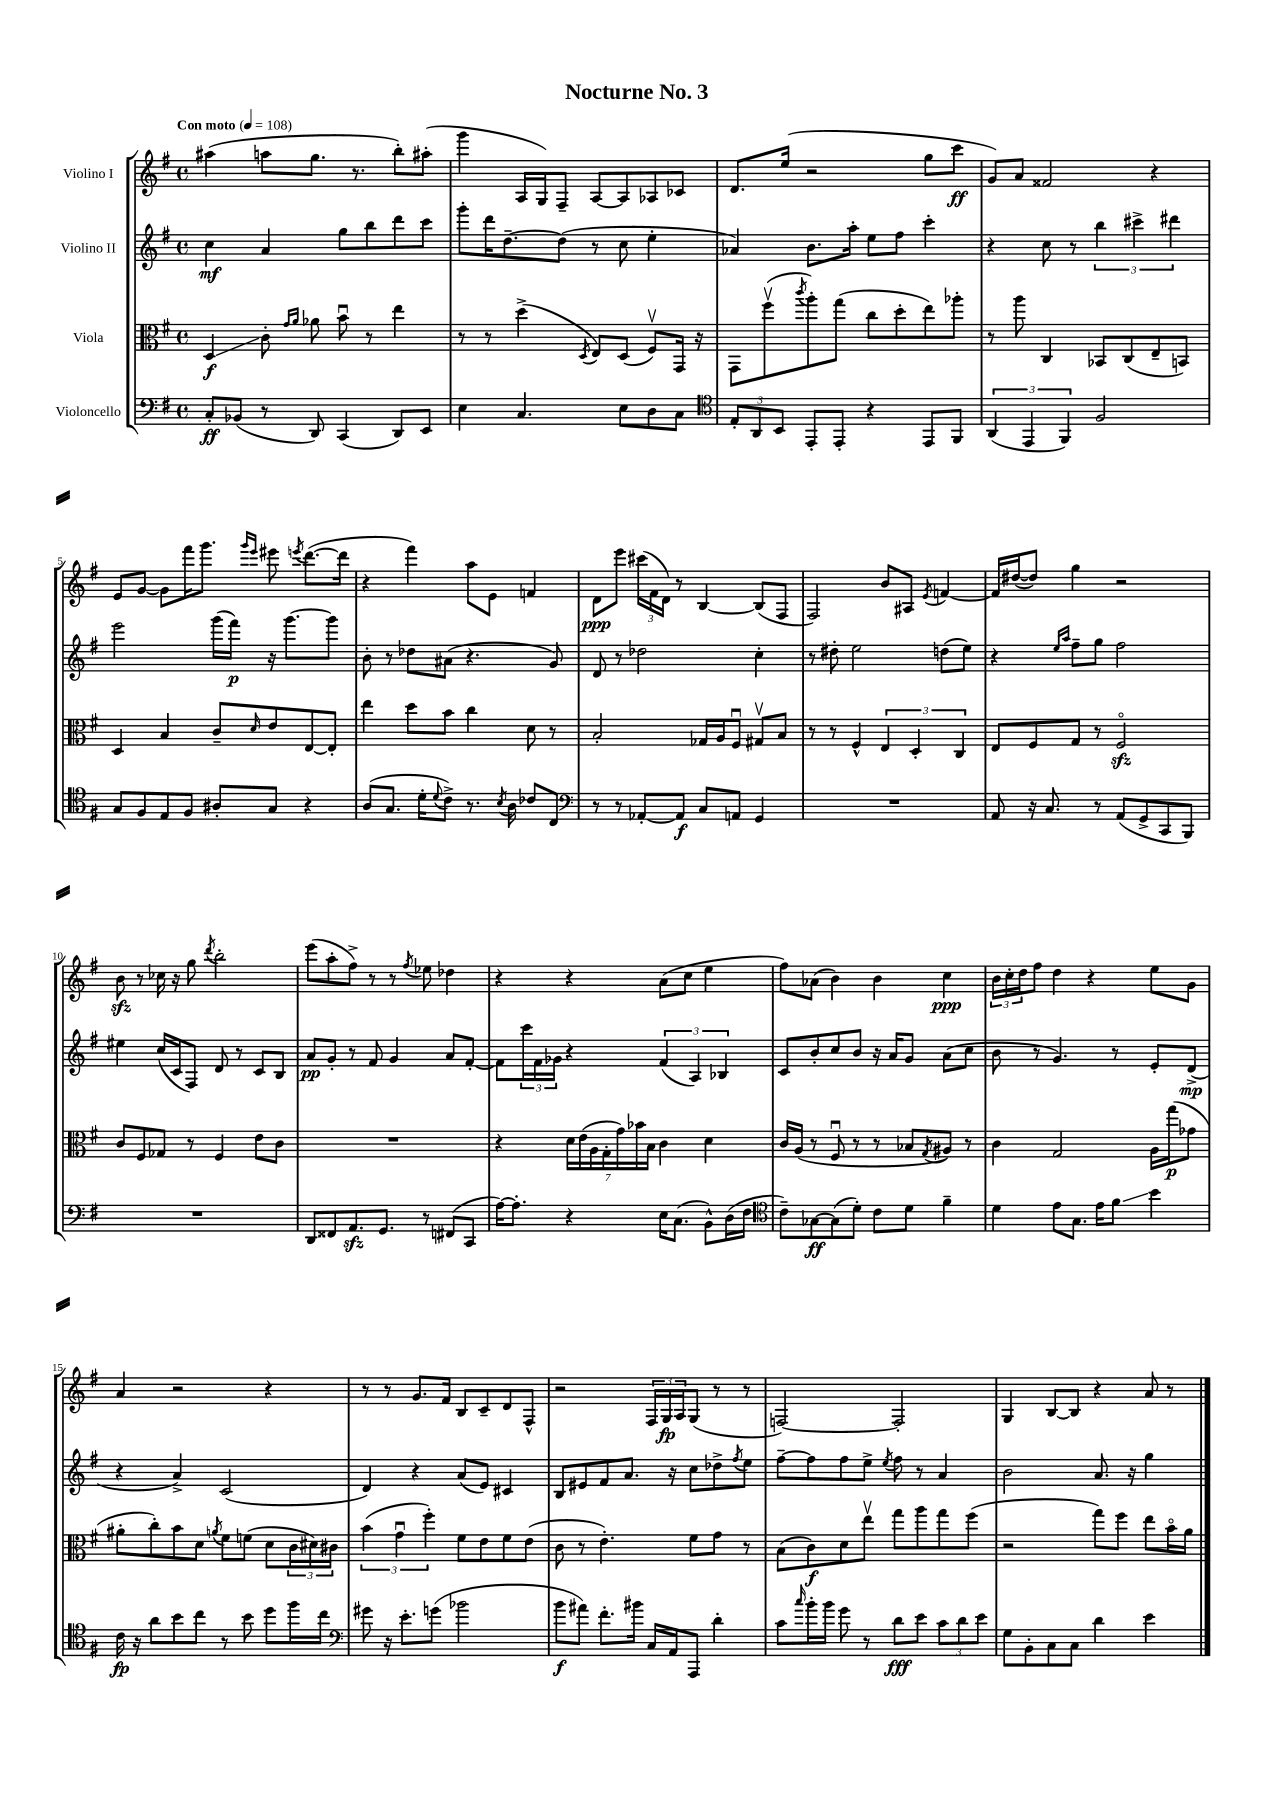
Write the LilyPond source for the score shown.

\header { title = "Nocturne No. 3" }
<<
\new StaffGroup <<
\new Staff = "s0" \with { instrumentName = "Violino I" } {
    \clef treble \key g \major \defaultTimeSignature \time 4/4 \tempo "Con moto" 4 = 108
    ais''4( a''8 g''8. r8. b''8-.) ais''8-.( |
    g'''4 a16 g16) fis8-- a8~ a8 aes8 ces'8 |
    d'8. e''16( r2 g''8 c'''8\ff |
    g'8) a'8 fisis'2 r4 |
    e'8 g'8~ g'8 fis'''16 g'''8. \grace { g'''16 e'''16 } eis'''8 \acciaccatura { e'''8 } d'''8.~( d'''16 |
    r4 fis'''4) a''8 e'8 f'4 |
    d'8\ppp e'''8 \tuplet 3/2 { cis'''16( fis'16 d'16) } r8 b4~ b8( fis8 |
    fis2) b'8 ais8 \acciaccatura { e'8 } f'4~ |
    f'16 dis''16~( dis''8) g''4 r2 |
    b'8\sfz r8 ces''16 r16 g''8 \acciaccatura { d'''8 } b''2-. |
    e'''8( a''8-. fis''8->) r8 r8 \acciaccatura { fis''8 } ees''8 des''4 |
    r4 r4 a'8( c''8 e''4 |
    fis''8) aes'8( b'4) b'4 c''4\ppp |
    \tuplet 3/2 { b'16 c''16-. d''16 } fis''8 d''4 r4 e''8 g'8 |
    a'4 r2 r4 |
    r8 r8 g'8. fis'16 b8 c'8-- d'8 fis8-^ |
    r2 \tuplet 3/2 { fis16 g16\fp a16 } g8( r8 r8 |
    f2~) f2-. |
    g4 b8~ b8 r4 a'8 r8 \bar "|." |
}
\new Staff = "s1" \with { instrumentName = "Violino II" } {
    \clef treble \key g \major \defaultTimeSignature \time 4/4
    c''4\mf a'4 g''8 b''8 d'''8 c'''8 |
    g'''8-. d'''16 d''8.~-- d''8( r8 c''8 e''4-. |
    aes'4) b'8. a''16-. e''8 fis''8 c'''4-. |
    r4 c''8 r8 \tuplet 3/2 { b''4 cis'''4-> dis'''4 } |
    e'''2 g'''16( fis'''16\p) r16 g'''8.~ g'''8 |
    b'8-. r8 des''8 ais'8( r4. g'8) |
    d'8 r8 des''2 c''4-. |
    r8 dis''8-. e''2 d''8( e''8) |
    r4 \grace { e''16 a''16 } fis''8-- g''8 fis''2 |
    eis''4 c''16( c'16 fis8) d'8 r8 c'8 b8 |
    a'8\pp g'8-. r8 fis'8 g'4 a'8 fis'8~-. |
    fis'8 \tuplet 3/2 { c'''16 fis'16 ges'16 } r4 \tuplet 3/2 { fis'4( a4) bes4 } |
    c'8 b'8-. c''8 b'8 r16 a'16 g'8 a'8( c''8 |
    b'8 r8 g'4.) r8 e'8-. d'8->\mp( |
    r4 a'4->) c'2( |
    d'4) r4 a'8( e'8) cis'4 |
    b8 eis'8 fis'8 a'8. r16 c''8 des''8-> \acciaccatura { fis''8 } e''8 |
    fis''8~-- fis''8 fis''8 e''8-> \acciaccatura { e''8 } fis''8 r8 a'4 |
    b'2 a'8. r16 g''4 \bar "|." |
}
\new Staff = "s2" \with { instrumentName = "Viola" } {
    \clef alto \key g \major \defaultTimeSignature \time 4/4
    d4\glissando\f c'8-. \grace { g'16 a'16 } aes'8 b'8\downbow r8 e''4 |
    r8 r8 d''4->( \acciaccatura { d8 } e8) d8( fis8\upbow) g,16 r16 |
    g,8 fis''8\upbow( \acciaccatura { c'''8 } a''8-.) g''8( c''8 d''8-. e''8) aes''8-. |
    r8 a''8 c4 bes,8 c8( e8-- b,8) |
    d4 b4 c'8-- \grace { d'16 } e'8 e8~ e8-. |
    e''4 d''8 b'8 c''4 d'8 r8 |
    b2-. ges16 a16 fis8\downbow gis8\upbow b8 |
    r8 r8 fis4-^ \tuplet 3/2 { e4 d4-. c4 } |
    e8 fis8 g8 r8 fis2\flageolet\sfz |
    c'8 fis8 ges8 r8 fis4 e'8 c'8 |
    R1 |
    r4 \tuplet 7/4 { d'16 e'16( a16 g16-. g'16) bes'16 b16 } c'4 d'4 |
    c'16 a16( r8 fis8\downbow r8 r8 bes8 \acciaccatura { g8 } ais8) r8 |
    c'4 g2 a16 g''16\p( ges'8 |
    ais'8-. c''8-.) b'8 d'8 \acciaccatura { a'8 } fis'8 f'8( d'8 \tuplet 3/2 { c'16 dis'16) cis'16 } |
    \tuplet 3/2 { b'4( g'4\downbow fis''4-.) } fis'8 e'8 fis'8 e'8( |
    c'8 r8 e'4.-.) fis'8 g'8 r8 |
    b8( c'8\f) d'8 e''8\upbow g''8 a''8 g''8 fis''8( |
    r2 g''8) fis''8 e''8 b'16\flageolet a'16 \bar "|." |
}
\new Staff = "s3" \with { instrumentName = "Violoncello" } {
    \clef bass \key g \major \defaultTimeSignature \time 4/4
    c8-.\ff bes,8( r8 d,8) c,4( d,8) e,8 |
    e4 c4. e8 d8 c8 |
    \clef tenor \tuplet 3/2 { e8-. a,8 b,8 } e,8-. e,8-. r4 e,8 fis,8 |
    \tuplet 3/2 { a,4( e,4 fis,4) } fis2 |
    g8 fis8 e8 fis8 ais8-. g8 r4 |
    a8( g8. d'16-. \appoggiatura { d'8 } c'8->) r8. \acciaccatura { b8 } a16 ces'8 c8 |
    \clef bass r8 r8 aes,8~-. aes,8\f c8 a,8 g,4 |
    R1 |
    a,8 r16 c8. r8 a,8( g,8-> c,8 b,,8) |
    R1 |
    d,8 fisis,8 a,8.\sfz g,8. r8 fis,8( c,8 |
    a16~) a8.-. r4 e16 c8.( b,8-^) d16( fis16 |
    \clef tenor c'8--) ges8~\ff ges8( d'8-.) c'8 d'8 fis'4-- |
    d'4 e'8 g8. e'16 fis'8\glissando b'4 |
    c'16\fp r16 a'8 b'8 c''8 r8 b'8 d''8 fis''16 c''16 |
    \clef bass gis'8 r16 e'8.-. g'8( bes'2 |
    b'8\f ais'8) fis'8.-. bis'16 c16 a,16 a,,8 d'4-. |
    c'8 \grace { c''16 } b'16-. b'16 g'8 r8 d'8\fff e'8 \tuplet 3/2 { c'8 d'8 e'8 } |
    g8 b,8-. c8 c8 d'4 e'4 \bar "|." |
}
>>
>>
